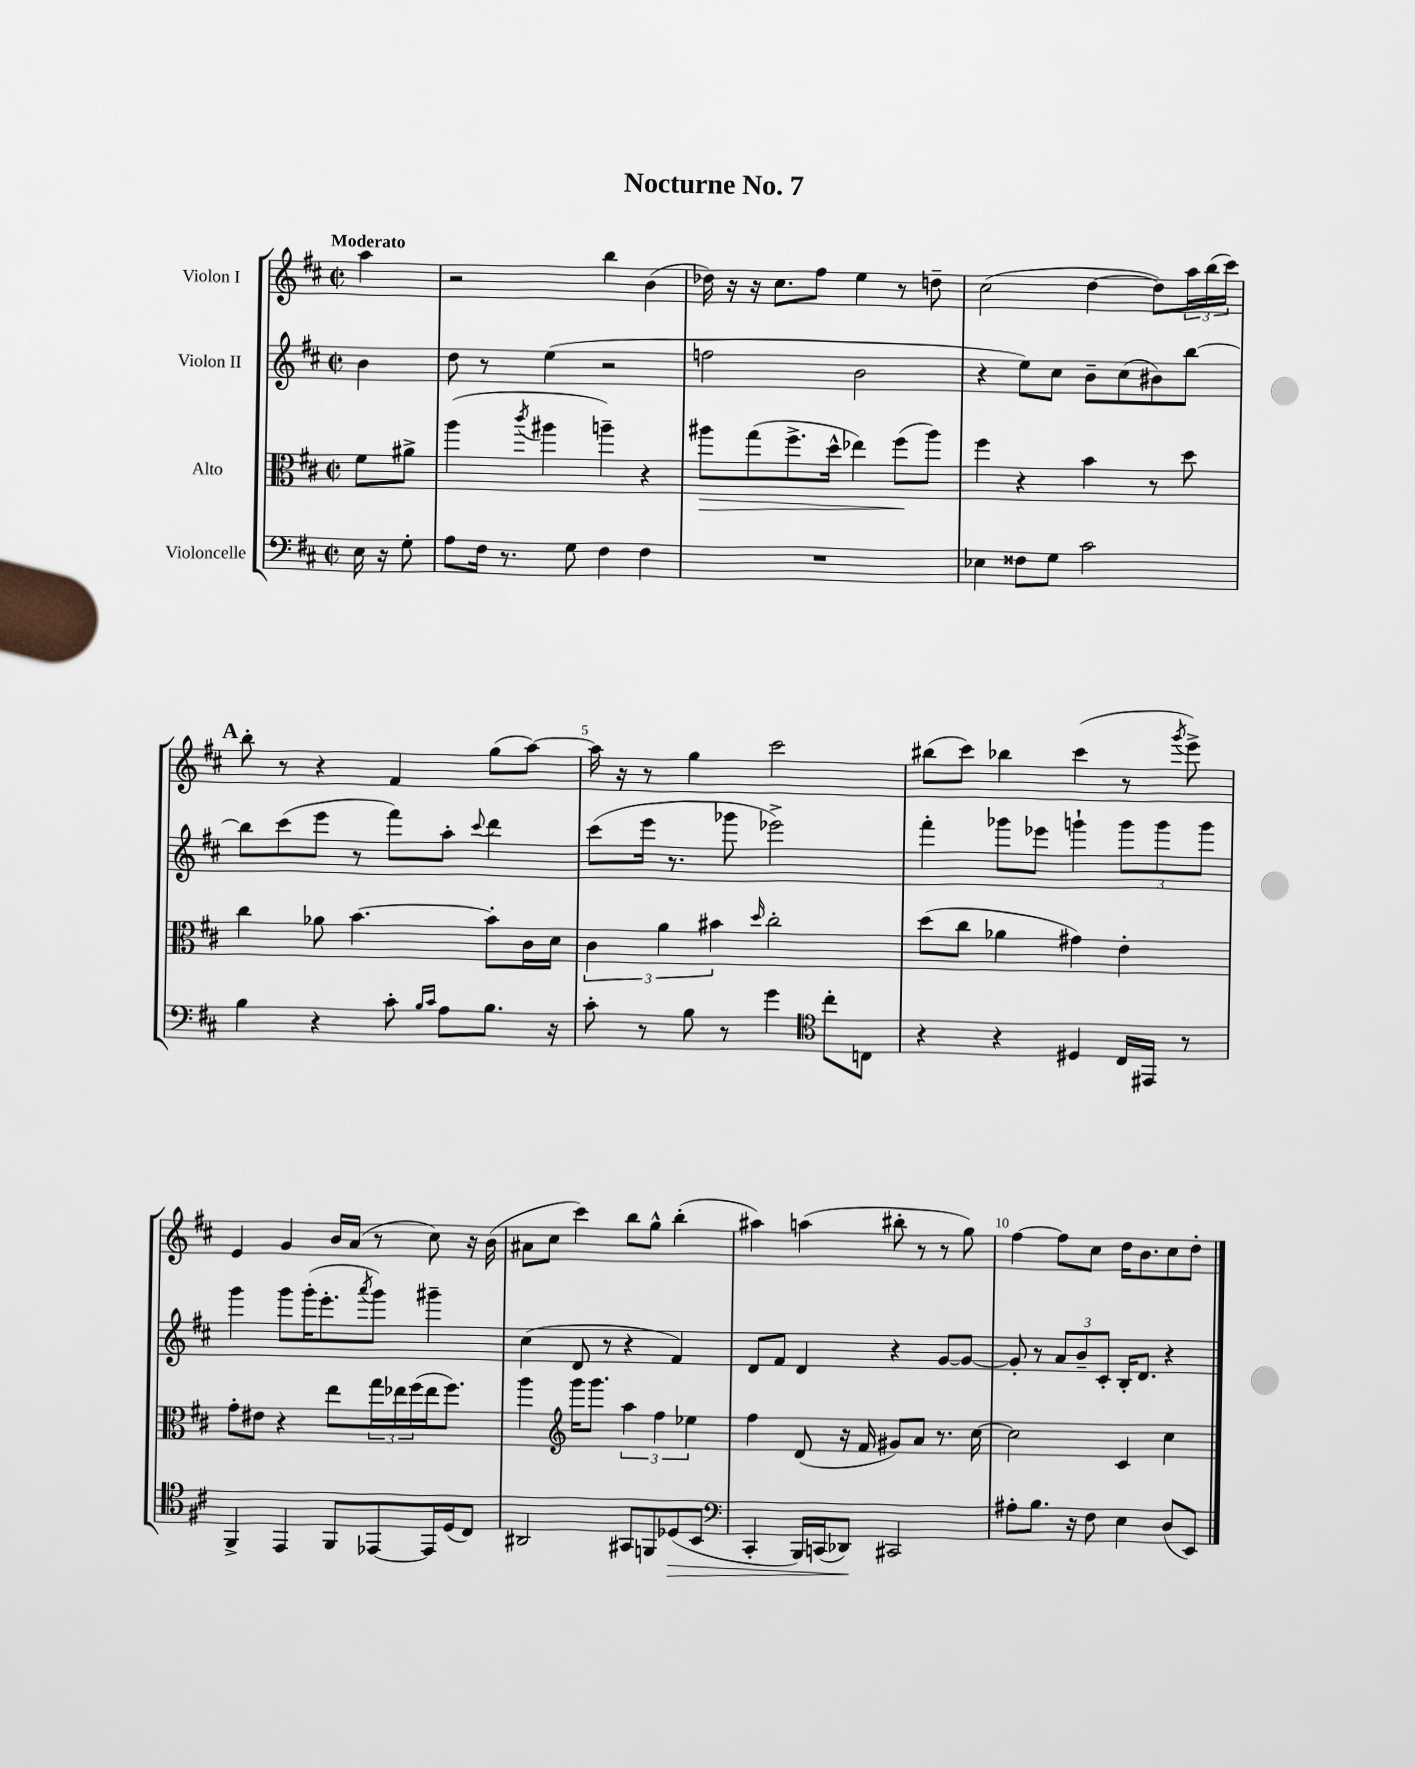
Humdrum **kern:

**kern	**dynam	**kern	**dynam	**kern	**kern
*part4	*part4	*part3	*part3	*part2	*part1
*staff4	*staff4	*staff3	*staff3	*staff2	*staff1
*I"Violoncelle	*	*I"Alto	*	*I"Violon II	*I"Violon I
*clefF4	*	*clefC3	*	*clefG2	*clefG2
*k[f#c#]	*	*k[f#c#]	*	*k[f#c#]	*k[f#c#]
*M2/2	*	*M2/2	*	*M2/2	*M2/2
*met(c|)	*	*met(c|)	*	*met(c|)	*met(c|)
=	=	=	=	=	=
!	!	!	!	!	!LO:TX:a:B:t=Moderato
16E\	.	8f#\L	.	4b\	4aa\
16r	.	.	.	.	.
8G'\	.	8a#X^\J	.	.	.
=1	=1	=1	=1	=1	=1
8A\L	.	(4aa\	.	8dd\	2r
16F#\Jk	.	.	.	8r	.
8.r	.	.	.	.	.
.	.	8qccc#/	.	.	.
.	.	4aa#X\	.	(4ee\	.
8G\	.	.	.	.	.
4F#\	.	4aan~\)	.	2r	4bb\
4F#\	.	4r	.	.	(4b\
=2	=2	=2	=2	=2	=2
!	!	!	!LO:HP:b	!	!
1r	.	8aa#X\L	>	2ffn\	16dd-X\)
.	.	.	.	.	16r
.	.	(8gg\	.	.	16r
.	.	.	.	.	8.cc#\L
.	.	8.ff#^\	.	.	.
.	.	.	.	.	8ff#\J
.	.	16dd^^\Jk	.	.	.
.	.	4ee-X\)	.	2b\	4ee\
.	.	(8ff#\L	.	.	8r
.	.	8aa#\J)	]	.	8ddn~\
=3	=3	=3	=3	=3	=3
4E-X\	.	4ff#\	.	4r	(2cc#\
8F##X\L	.	4r	.	8ee\L)	.
8G\J	.	.	.	8cc#\J	.
2c#\	.	4b\	.	8b~\L	[4dd\
.	.	.	.	(8cc#\	.
.	.	8r	.	8b#X\)	8dd\L])
.	.	8dd\	.	[8bb\J	24aa\L
.	.	.	.	.	(24bb\
.	.	.	.	.	24ccc#\JJ)
!!LO:LB:g=z
!!LO:REH:place=s1:t=A
=4	=4	=4	=4	=4	=4
4B\	.	4cc#\	.	8bb\L]	8bb'\
.	.	.	.	(8ccc#\	8r
4r	.	8a-X\	.	8eee\J	4r
.	.	[4.b\	.	8r	.
8c#'\	.	.	.	8fff#\L)	4f#/
16qqB/LL	.	.	.	.	.
16qqc#/JJ	.	.	.	.	.
8A\L	.	.	.	8aa'\J	.
.	.	.	.	8qqccc#/	.
8.B\J	.	8b'\L]	.	4ddd\	(8gg\L
.	.	16c#\L	.	.	[8aa\J)
16r	.	16d\JJ	.	.	.
=5	=5	=5	=5	=5	=5
8c#'\	.	6c#\	.	(8ccc#\L	16aa\]
.	.	.	.	.	16r
8r	.	.	.	16eee\Jk	8r
.	.	6a\	.	.	.
.	.	.	.	8.r	.
8B\	.	.	.	.	4gg\
.	.	6b#X\	.	.	.
8r	.	.	.	8ggg-X\	.
.	.	16qqdd/	.	.	.
4g\	.	2cc#'\	.	2eee-X^\)	2ccc#\
*clefC4	*	*	*	*	*
8cc#'\L	.	.	.	.	.
8Cn\J	.	.	.	.	.
=6	=6	=6	=6	=6	=6
4r	.	(8dd\L	.	4fff#'\	(8bb#X\L
.	.	8cc#\J	.	.	8ccc#\J)
4r	.	4a-X\	.	8ggg-X\L	4bb-X\
.	.	.	.	8eee-X\J	.
4D#X/	.	4g#X\)	.	4gggn`\	(4ccc#\
16C#/LL	.	4e'\	.	12ggg\L	8r
16EE#X/JJ	.	.	.	.	.
.	.	.	.	12ggg\	.
.	.	.	.	.	8qggg/
8r	.	.	.	.	8eee^\)
.	.	.	.	12ggg\J	.
!!LO:LB:g=z
=7	=7	=7	=7	=7	=7
4FF#^/	.	8g'\L	.	4ggg\	4e/
.	.	8e#X\J	.	.	.
4EE/	.	4r	.	8ggg\L	4g/
.	.	.	.	(16ggg'\K	.
.	.	.	.	8.eee'\	.
8FF#/L	.	8ee\L	.	.	16b/LL
.	.	.	.	.	(16a/JJ
.	.	.	.	8qaaa/	.
[8EE-X/	.	24gg\L	.	8ggg\J)	8r
.	.	24ee-X\	.	.	.
.	.	(24ff#\	.	.	.
16EE-/L]	.	16ee-\J	.	4ggg#X~\	8cc#\)
(16D/J	.	8.ff#\J)	.	.	.
8C#/J)	.	.	.	.	16r
.	.	.	.	.	(16b\
=8	=8	=8	=8	=8	=8
2AA#X/	.	4aa\	.	(4cc#\	8a#X\L
.	.	.	.	.	8cc#\J
*	*	*clefG2	*	*	*
.	.	16ggg\KL	.	8d/	4ccc#\)
.	.	8.ggg\J	.	.	.
.	.	.	.	8r	.
8GG#X/L	.	6aa\	.	4r	8bb\L
8FFn/	.	.	.	.	8gg^^\J
.	.	6ff#\	.	.	.
!	!LO:HP:b	!	!	!	!
(8D-X/	>	.	.	4f#/)	(4bb'\
.	.	6ee-X\	.	.	.
8BB/J	.	.	.	.	.
=9	=9	=9	=9	=9	=9
*clefF4	*	*	*	*	*
4CC#'/	.	4ff#\	.	8d/L	4aa#X\)
.	.	.	.	8f#/J	.
16BBB/LL)	.	(8d/	.	4d/	(4aan\
(16CCn/J	.	.	.	.	.
8DD-X/J)	.	16r	.	.	.
.	.	16f#/	.	.	.
2CC#X/	]	8g#X/L)	.	4r	8bb#X'\
.	.	8a/J	.	.	8r
.	.	8.r	.	[8g/L	8r
.	.	.	.	8g/J_	8gg\)
.	.	[16cc#\	.	.	.
=10	=10	=10	=10	=10	=10
8A#X'\L	.	2cc#\]	.	8g'/]	[4ff#\
8.B\J	.	.	.	8r	.
.	.	.	.	12a/L	8ff#\L]
16r	.	.	.	.	.
.	.	.	.	12b~/	.
8F#\	.	.	.	.	8cc#\J
.	.	.	.	12c#'/J	.
4E\	.	4c#/	.	16B'/KL	16dd\KL
.	.	.	.	8.d/J	8.b\
(8D/L	.	4cc#\	.	4r	8cc#\
8EE/J)	.	.	.	.	8dd'\J
==	==	==	==	==	==
*-	*-	*-	*-	*-	*-
